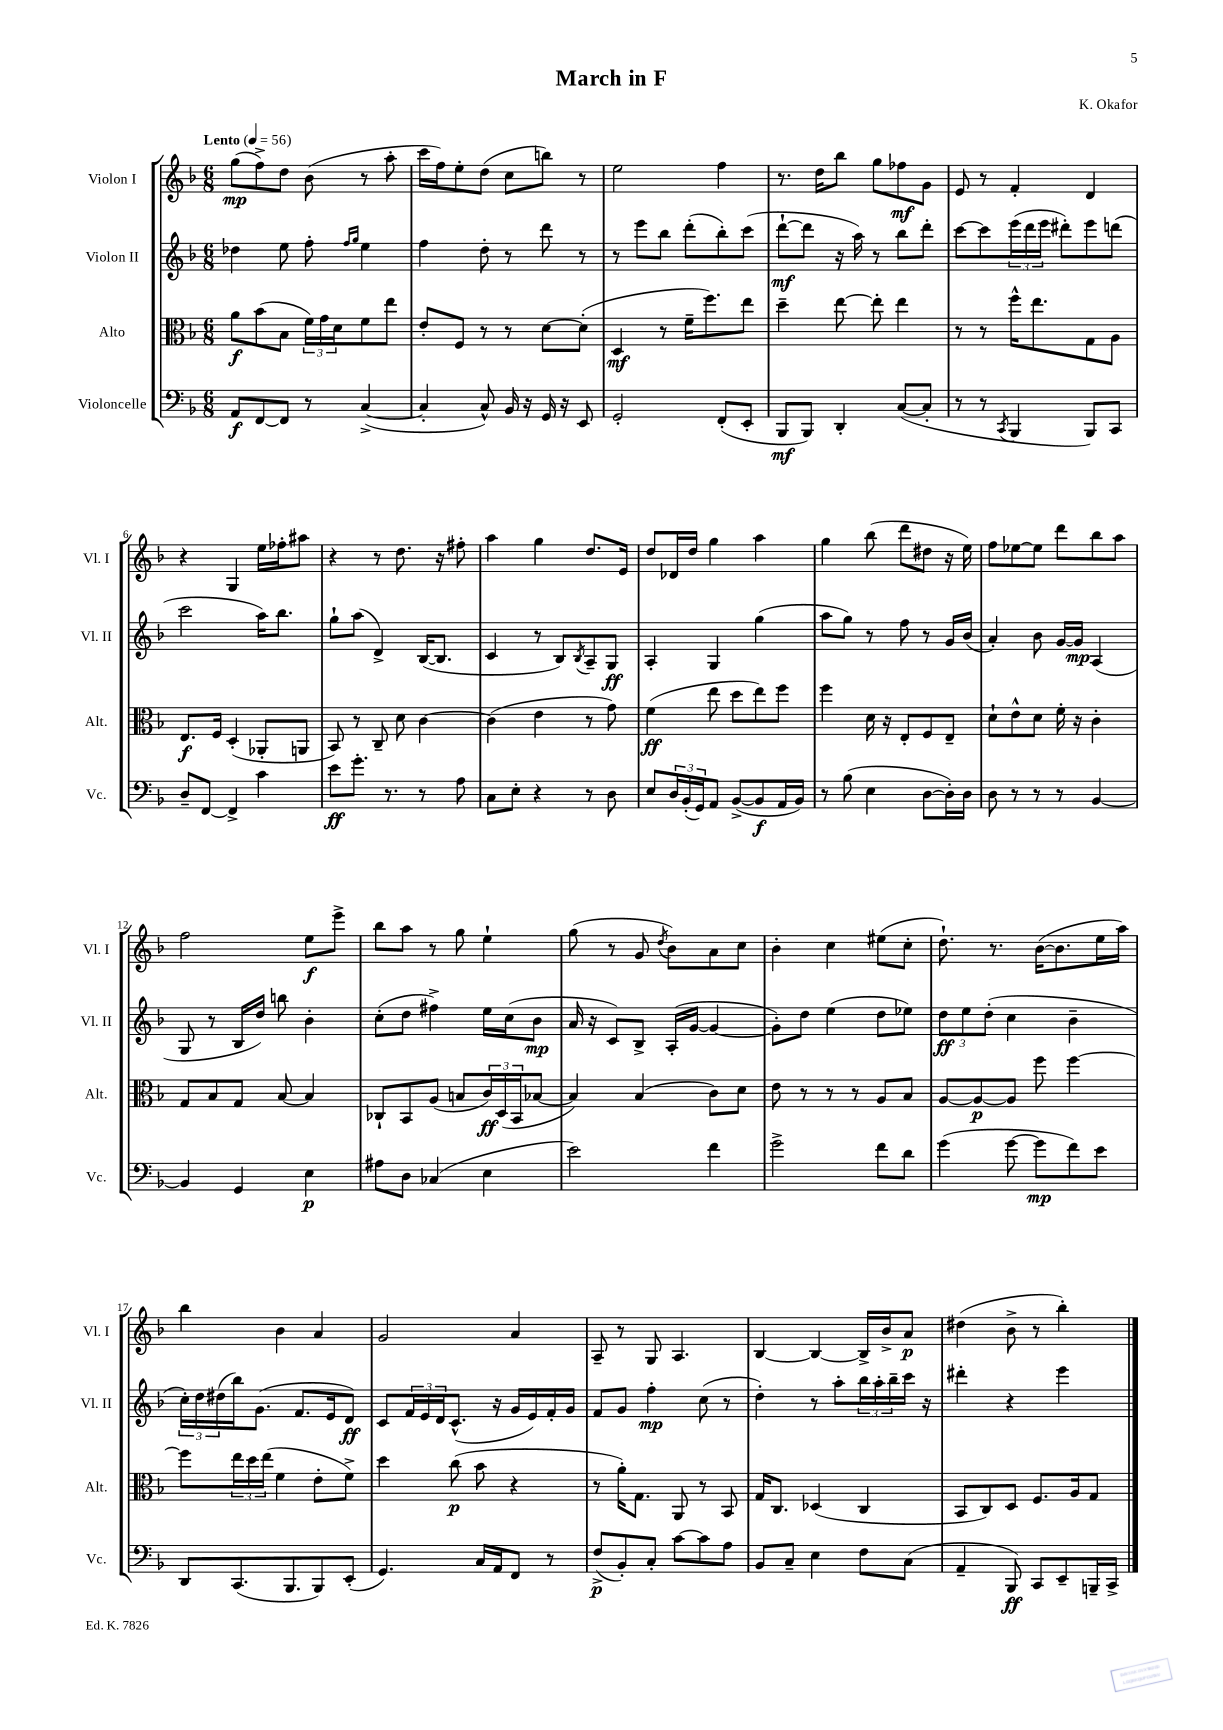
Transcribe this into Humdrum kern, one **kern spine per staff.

**kern	**dynam	**kern	**dynam	**kern	**dynam	**kern	**dynam
*part4	*part4	*part3	*part3	*part2	*part2	*part1	*part1
*staff4	*staff4	*staff3	*staff3	*staff2	*staff2	*staff1	*staff1
*I"Violoncelle	*	*I"Alto	*	*I"Violon II	*	*I"Violon I	*
*I'Vc.	*	*I'Alt.	*	*I'Vl. II	*	*I'Vl. I	*
*clefF4	*	*clefC3	*	*clefG2	*	*clefG2	*
*k[b-]	*	*k[b-]	*	*k[b-]	*	*k[b-]	*
*M6/8	*	*M6/8	*	*M6/8	*	*M6/8	*
*MM56	*	*MM56	*	*MM56	*	*MM56	*
=1	=1	=1	=1	=1	=1	=1	=1
!	!	!	!	!	!	!LO:TX:a:B:t=Lento	!
8AA/L	f	8a\L	f	4dd-X\	.	(8gg\L	mp
[8FF/	.	(8b-\	.	.	.	8ff^\)	.
8FF/J]	.	8B-\J	.	8ee\	.	8dd\J	.
8r	.	24f\LL)	.	8ff'\	.	(8b-\	.
.	.	24g\	.	.	.	.	.
.	.	24d\J	.	.	.	.	.
.	.	.	.	16qqff/LL	.	.	.
.	.	.	.	16qqgg/JJ	.	.	.
([4C^/	.	8f\	.	4ee\	.	8r	.
.	.	8ee\J	.	.	.	8aa'\	.
=2	=2	=2	=2	=2	=2	=2	=2
4C'/]	.	8e'/L	.	4ff\	.	16ccc\LL	.
.	.	.	.	.	.	16ff\J)	.
.	.	8F/J	.	.	.	8ee'\	.
8C^^/)	.	8r	.	8dd'\	.	(8dd\J	.
16BB-/	.	8r	.	8r	.	8cc\L	.
16r	.	.	.	.	.	.	.
16GG/	.	[8d\L	.	8ddd\	.	8bbn\J)	.
16r	.	.	.	.	.	.	.
8EE/	.	(8d'\J]	.	8r	.	8r	.
=3	=3	=3	=3	=3	=3	=3	=3
2GG'/	.	4D/	mf	8r	.	2ee\	.
.	.	.	.	8eee\L	.	.	.
.	.	8r	.	8bb-\J	.	.	.
.	.	16f~\KL	.	(8ddd'\L	.	.	.
.	.	8.ff\)	.	.	.	.	.
(8FF'/L	.	.	.	8bb-'\)	.	4ff\	.
8EE'/J	.	8ee\J	.	(8ccc\J	.	.	.
=4	=4	=4	=4	=4	=4	=4	=4
8BBB-/L	mf	4dd~\	.	[8ddd`\L	mf	8.r	.
8BBB-/J)	.	.	.	8ddd\J]	.	.	.
.	.	.	.	.	.	16dd\KL	.
4DD'/	.	[8ee\	.	16r	.	8bb-\J	.
.	.	.	.	16aa\)	.	.	.
.	.	8ee'\]	.	8r	.	8gg\L	.
([8C/L	.	4ee\	.	8bb-\L	.	8ff-X\	mf
8C'/J]	.	.	.	8ddd'\J	.	8g\J	.
=5	=5	=5	=5	=5	=5	=5	=5
8r	.	8r	.	[8ccc\L	.	8e/	.
8r	.	8r	.	8ccc\]	.	8r	.
8qCC/	.	.	.	.	.	.	.
4BBB-/	.	16ff^^\KL	.	(24eee\L	.	4f'/	.
.	.	.	.	24ddd\	.	.	.
.	.	8.ee\	.	.	.	.	.
.	.	.	.	24eee\JJ	.	.	.
.	.	.	.	8ddd#X'\L)	.	.	.
8BBB-/L)	.	8G\	.	8eee\	.	4d/	.
8CC/J	.	8A\J	.	(8dddn\J	.	.	.
!!LO:LB:g=z
=6	=6	=6	=6	=6	=6	=6	=6
8D~/L	.	8.E/L	f	2ccc\	.	4r	.
[8FF/J	.	.	.	.	.	.	.
.	.	16F/Jk	.	.	.	.	.
4FF^/]	.	(4D'/	.	.	.	4G/	.
4c\	.	8AA-X'/L	.	16aa\KL)	.	16ee\LL	.
.	.	.	.	8.bb-\J	.	16ff-X'\J	.
.	.	8AAn/J	.	.	.	8aa#X\J	.
=7	=7	=7	=7	=7	=7	=7	=7
8e\L	ff	8BB-/)	.	8gg`\L	.	4r	.
8.g'\J	.	8r	.	(8aa\J	.	.	.
.	.	8C~/	.	4d^/)	.	8r	.
8.r	.	.	.	.	.	.	.
.	.	8d\	.	.	.	8.dd\	.
8r	.	[4c\	.	([16B-/KL	.	.	.
.	.	.	.	8.B-/J]	.	16r	.
8A\	.	.	.	.	.	8ff#X'\	.
=8	=8	=8	=8	=8	=8	=8	=8
8C\L	.	(4c\]	.	4c/	.	4aa\	.
8E'\J	.	.	.	.	.	.	.
4r	.	4e\	.	8r	.	4gg\	.
.	.	.	.	8B-/L)	.	.	.
.	.	.	.	8qB-/	.	.	.
8r	.	8r	.	8A~/	.	8.dd/L	.
8D\	.	8g\)	.	8G/J	ff	.	.
.	.	.	.	.	.	16e/Jk	.
=9	=9	=9	=9	=9	=9	=9	=9
8E/L	.	(4f\	ff	4A'/	.	8dd/L	.
24D/L	.	.	.	.	.	16d-X/L	.
(24BB-'/	.	.	.	.	.	.	.
.	.	.	.	.	.	16dd/JJ	.
24GG/J)	.	.	.	.	.	.	.
8AA/J	.	8ee\	.	4G/	.	4gg\	.
([8BB-^/L	.	8dd\L	.	.	.	.	.
8BB-/]	f	8ee\)	.	(4gg\	.	4aa\	.
16AA/L	.	8ff\J	.	.	.	.	.
16BB-/JJ)	.	.	.	.	.	.	.
=10	=10	=10	=10	=10	=10	=10	=10
8r	.	4ff\	.	8aa\L	.	4gg\	.
(8B-\	.	.	.	8gg\J)	.	.	.
4E\	.	16d\	.	8r	.	(8bb-\	.
.	.	16r	.	.	.	.	.
.	.	8E'/L	.	8ff\	.	8ddd\L	.
[8D\L	.	8F/	.	8r	.	8dd#X\J	.
16D'\L])	.	8E~/J	.	16g/LL	.	16r	.
16D\JJ	.	.	.	(16b-/JJ	.	16ee\)	.
=11	=11	=11	=11	=11	=11	=11	=11
8D\	.	8d`\L	.	4a'/)	.	8ff\L	.
8r	.	8e^^\	.	.	.	[8ee-X\	.
8r	.	8d\J	.	8b-\	.	8ee-\J]	.
8r	.	16f'\	.	[16g/LL	.	8ddd\L	.
.	.	16r	.	16g/JJ]	mp	.	.
[4BB-/	.	4c'\	.	(4A/	.	8bb-\	.
.	.	.	.	.	.	8aa\J	.
!!LO:LB:g=z
=12	=12	=12	=12	=12	=12	=12	=12
4BB-/]	.	8G/L	.	8G/	.	2ff\	.
.	.	8B-/	.	8r	.	.	.
4GG/	.	8G/J	.	16B-/LL	.	.	.
.	.	.	.	16dd/JJ)	.	.	.
.	.	[8B-/	.	8bbn\	.	.	.
4E\	p	4B-/]	.	4b-'\	.	8ee\L	f
.	.	.	.	.	.	8eee^\J	.
=13	=13	=13	=13	=13	=13	=13	=13
8A#X\L	.	8C-X`/L	.	(8cc'\L	.	8bb-\L	.
8D\J	.	8BB-/	.	8dd\J	.	8aa\J	.
(4C-X/	.	(8A/J	.	4ff#X^\)	.	8r	.
.	.	8Bn/L	.	.	.	8gg\	.
4E\	.	24c/L)	ff	16ee\LL	.	4ee`\	.
.	.	(24D/	.	.	.	.	.
.	.	.	.	(16cc\J	.	.	.
.	.	24BB-/J	.	.	.	.	.
.	.	[8B-X/J	.	8b-\J	mp	.	.
=14	=14	=14	=14	=14	=14	=14	=14
2e\)	.	4B-/])	.	16a/	.	(8gg\	.
.	.	.	.	16r	.	.	.
.	.	.	.	8c/L)	.	8r	.
.	.	(4B-/	.	8B-^/J	.	8g/	.
.	.	.	.	.	.	8qdd/	.
.	.	.	.	(16A'/LL	.	8b-\L)	.
.	.	.	.	[16g/JJ	.	.	.
4f\	.	8c\L)	.	4g/_	.	8a\	.
.	.	8d\J	.	.	.	8cc\J	.
=15	=15	=15	=15	=15	=15	=15	=15
2g^\	.	8e\	.	8g'\L])	.	4b-'\	.
.	.	8r	.	8dd\J	.	.	.
.	.	8r	.	(4ee\	.	4cc\	.
.	.	8r	.	.	.	.	.
8f\L	.	8A/L	.	8dd\L	.	(8ee#X\L	.
8d\J	.	8B-/J	.	8ee-X\J)	.	8cc'\J	.
=16	=16	=16	=16	=16	=16	=16	=16
(4g\	.	[8A/L	.	12dd\L	ff	8.dd`\)	.
.	.	.	.	12ee\	.	.	.
.	.	8A/_	p	.	.	.	.
.	.	.	.	(12dd'\J	.	.	.
.	.	.	.	.	.	8.r	.
[8g\	.	8A/J]	.	4cc\	.	.	.
8g\L]	mp	8ff\	.	.	.	([16b-\KL	.
.	.	.	.	.	.	8.b-\]	.
8f\)	.	[4ff\	.	4b-~\	.	.	.
8e\J	.	.	.	.	.	16ee\L	.
.	.	.	.	.	.	16aa\JJ)	.
!!LO:LB:g=z
=17	=17	=17	=17	=17	=17	=17	=17
8DD/L	.	8ff\L]	.	24cc'\LL)	.	4bb-\	.
.	.	.	.	24dd\	.	.	.
.	.	.	.	(24dd#X\	.	.	.
(8.CC/	.	24ee\L	.	16bb-\J)	.	.	.
.	.	24dd\	.	.	.	.	.
.	.	.	.	(8.g\J	.	.	.
.	.	(24ee\JJ	.	.	.	.	.
.	.	4f\	.	.	.	4b-\	.
8.BBB-/	.	.	.	.	.	.	.
.	.	.	.	8.f/L	.	.	.
8BBB-/)	.	8e'\L	.	.	.	4a/	.
.	.	.	.	16e/k	.	.	.
(8EE'/J	.	8f^\J)	.	8d/J)	ff	.	.
=18	=18	=18	=18	=18	=18	=18	=18
4.GG/)	.	4dd\	.	8c/L	.	2g/	.
.	.	.	.	24f/L	.	.	.
.	.	.	.	24e/	.	.	.
.	.	.	.	24d/J	.	.	.
.	.	(8cc\	p	(8.c^^/J	.	.	.
16C/LL	.	8b-\	.	.	.	.	.
16AA/J	.	.	.	16r	.	.	.
8FF/J	.	4r	.	16g/LL	.	4a/	.
.	.	.	.	16e/)	.	.	.
8r	.	.	.	16f'/	.	.	.
.	.	.	.	16g/JJ	.	.	.
=19	=19	=19	=19	=19	=19	=19	=19
(8F^/L	p	8r	.	8f/L	.	8A~/	.
8BB-'/)	.	16a'\KL)	.	8g/J	.	8r	.
.	.	8.G\J	.	.	.	.	.
8C'/J	.	.	.	4ff'\	mp	8G/	.
[8c\L	.	8AA/	.	.	.	4.A/	.
8c\]	.	8r	.	(8cc\	.	.	.
8A\J	.	8BB-/	.	8r	.	.	.
=20	=20	=20	=20	=20	=20	=20	=20
8BB-/L	.	16G/KL	.	4dd'\)	.	[4B-/	.
.	.	8.C/J	.	.	.	.	.
8C~/J	.	.	.	.	.	.	.
4E\	.	(4D-X/	.	8r	.	4B-/_	.
.	.	.	.	8aa'\L	.	.	.
8F\L	.	4C/	.	24bb-\L	.	16B-^/LL]	.
.	.	.	.	24aa'\	.	.	.
.	.	.	.	.	.	16b-^/J	.
.	.	.	.	24bb-~\	.	.	.
(8C\J	.	.	.	16ccc\JJ	.	8a/J	p
.	.	.	.	16r	.	.	.
=21	=21	=21	=21	=21	=21	=21	=21
4AA~/	.	8BB-/L	.	4ddd#X'\	.	(4dd#X\	.
.	.	8C/)	.	.	.	.	.
8BBB-/)	ff	8D/J	.	4r	.	8b-^\	.
8CC/L	.	8.F/L	.	.	.	8r	.
8EE~/	.	.	.	4eee\	.	4bb-'\)	.
.	.	16A/k	.	.	.	.	.
16BBBn~/L	.	8G/J	.	.	.	.	.
16CC^/JJ	.	.	.	.	.	.	.
==	==	==	==	==	==	==	==
*-	*-	*-	*-	*-	*-	*-	*-
